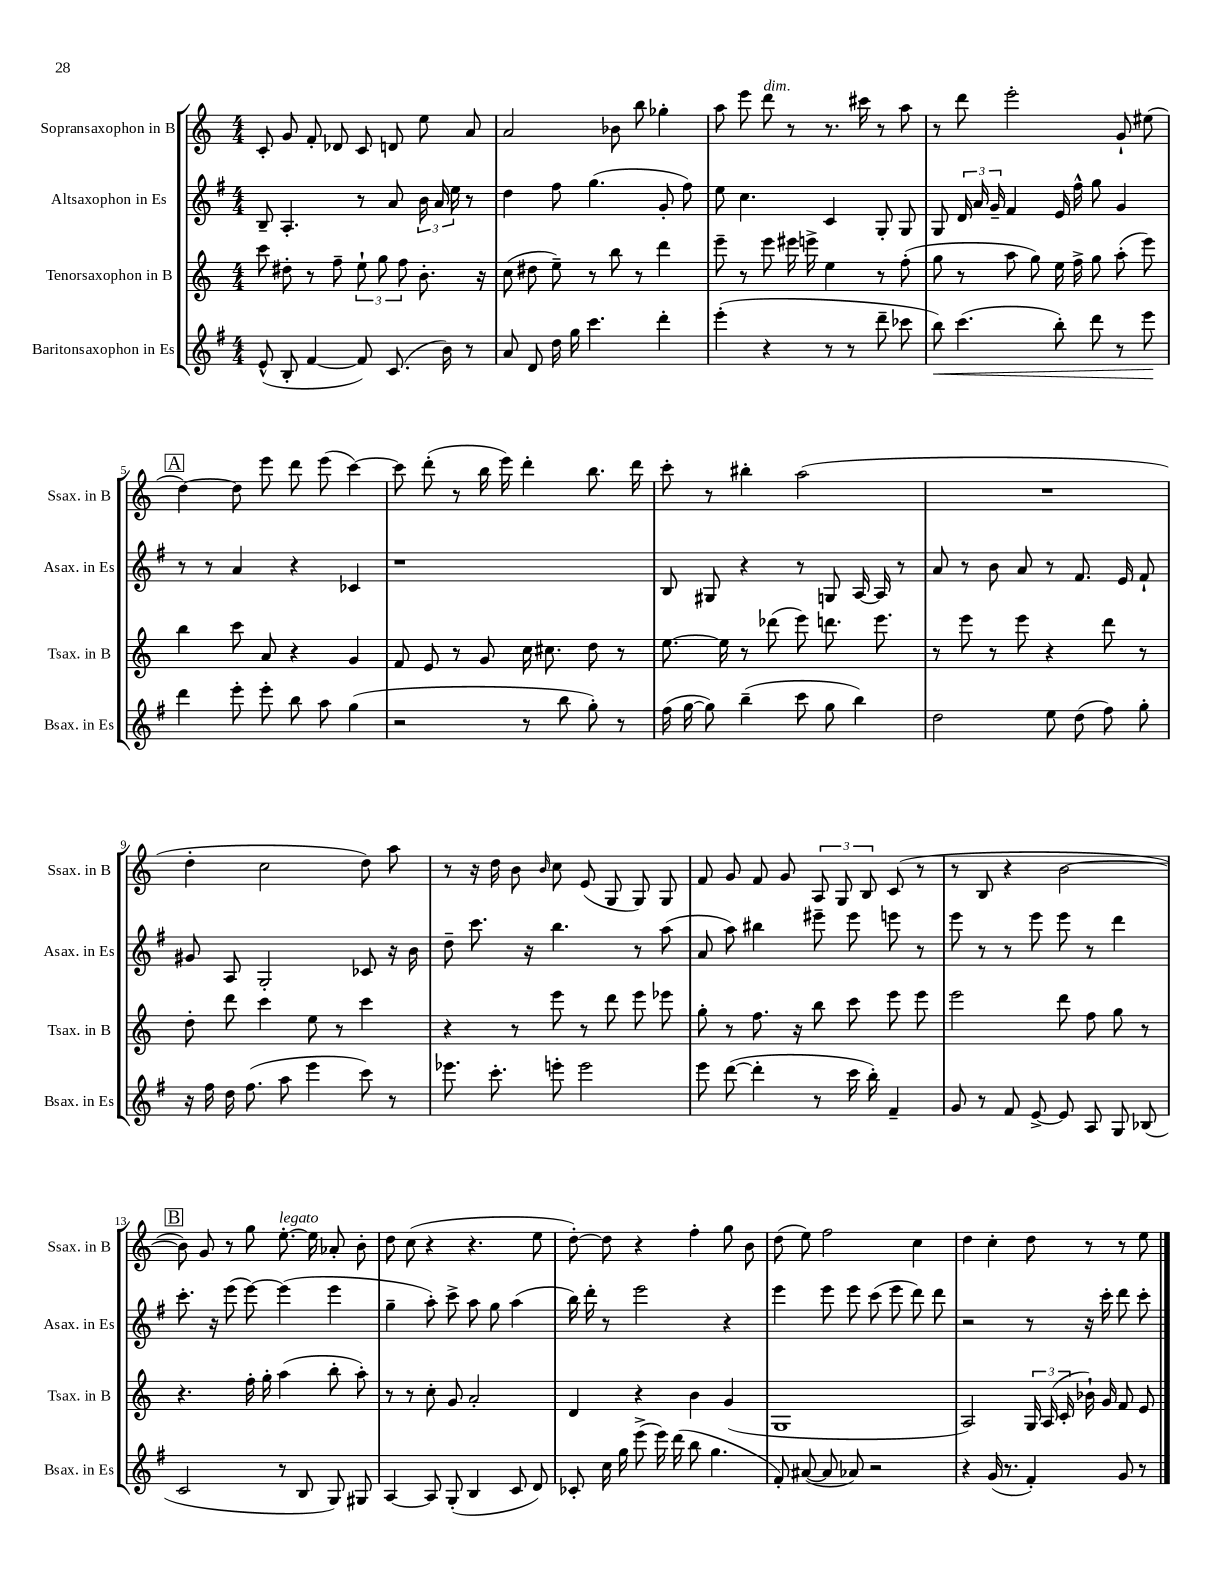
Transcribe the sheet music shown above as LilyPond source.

<<
\new StaffGroup <<
\new Staff = "s0" \with { instrumentName = "Sopransaxophon in B" shortInstrumentName = "Ssax. in B" } {
    \clef treble \key c \major \numericTimeSignature \time 4/4
    \autoBeamOff c'8-. g'8 f'8-. des'8 c'8 d'8 e''8 a'8 |
    a'2 bes'8 b''8 ges''4-. |
    a''8 e'''8 d'''8^\markup { \italic "dim." } r8 r8. cis'''16 r8 a''8 |
    r8 d'''8 e'''2-. g'8-! eis''8( |
    \mark \markup { \box "A" } d''4~) d''8 e'''8 d'''8 e'''8( c'''4~) |
    c'''8 d'''8-.( r8 b''16 e'''16) d'''4-. b''8. d'''16 |
    c'''8-. r8 bis''4-. a''2( |
    R1 |
    d''4-. c''2 d''8) a''8 |
    r8 r16 d''16 b'8 \grace { b'16 } c''8 e'8( g8 g8) g8 |
    f'8 g'8 f'8 g'8 \tuplet 3/2 { a8 g8 b8 } c'8( r8 |
    r8 b8 r4 b'2~ |
    \mark \markup { \box "B" } b'8) g'8 r8 g''8 e''8.~-.^\markup { \italic "legato" } e''16 aes'8-. b'8-. |
    d''8 c''8( r4 r4. e''8 |
    d''8~-.) d''8 r4 f''4-. g''8 b'8 |
    d''8( e''8) f''2 c''4 |
    d''4 c''4-. d''8 r8 r8 e''8 \bar "|." |
}
\new Staff = "s1" \with { instrumentName = "Altsaxophon in Es" shortInstrumentName = "Asax. in Es" } {
    \clef treble \key g \major \numericTimeSignature \time 4/4
    \autoBeamOff b8-- a4.-. r8 a'8 \tuplet 3/2 { b'16 a'16 e''16 } r8 |
    d''4 fis''8 g''4.( g'8-. fis''8) |
    e''8 c''4. c'4 g8-. g8 |
    g8 \tuplet 3/2 { d'16 a'16 g'16-- } fis'4 e'16 fis''16-^ g''8 g'4 |
    \mark \markup { \box "A" } r8 r8 a'4 r4 ces'4 |
    r1 |
    b8 gis8 r4 r8 g8 a16~ a16 r8 |
    a'8 r8 b'8 a'8 r8 fis'8. e'16 fis'8-! |
    gis'8 a8 g2-. ces'8 r16 b'16 |
    d''8-- c'''8. r16 b''4. r8 a''8( |
    a'8 a''8) bis''4 eis'''8-- eis'''8 e'''8 r8 |
    e'''8 r8 r8 e'''8 e'''8 r8 d'''4 |
    \mark \markup { \box "B" } c'''8.-. r16 e'''8( e'''8~) e'''4( e'''4 |
    g''4-- a''8-.) c'''8-> a''8 g''8 a''4( |
    b''16) d'''16-. r8 e'''2 r4 |
    e'''4 e'''8 e'''8 c'''8( e'''8 d'''8) d'''8 |
    r2 r8 r16 c'''16-. d'''8 c'''8-. \bar "|." |
}
\new Staff = "s2" \with { instrumentName = "Tenorsaxophon in B" shortInstrumentName = "Tsax. in B" } {
    \clef treble \key c \major \numericTimeSignature \time 4/4
    \autoBeamOff c'''8 dis''8-. r8 f''8-- \tuplet 3/2 { e''8-! g''8 f''8 } b'8.-. r16 |
    c''8( dis''8 e''8--) r8 b''8 r8 d'''4 |
    e'''8-- r8 e'''8 eis'''16 e'''16-> e''4 r8 f''8-.( |
    g''8 r8 a''8 g''8) e''16 f''16-> g''8 a''8-.( e'''8) |
    \mark \markup { \box "A" } b''4 c'''8 a'8 r4 g'4 |
    f'8 e'8 r8 g'8 c''16 cis''8. d''8 r8 |
    e''8.~ e''16 r8 des'''8( e'''8) d'''8. e'''8. |
    r8 e'''8 r8 e'''8 r4 d'''8 r8 |
    d''8-. d'''8 c'''4 e''8 r8 c'''4 |
    r4 r8 e'''8 r8 d'''8 e'''8 ees'''8 |
    g''8-. r8 f''8. r16 b''8 c'''8 e'''8 e'''8 |
    e'''2 d'''8 f''8 g''8 r8 |
    \mark \markup { \box "B" } r4. f''16-. g''16-. a''4( b''8-. a''8-.) |
    r8 r8 c''8-. g'8 a'2-. |
    d'4 r4 b'4 g'4( |
    g1 |
    a2) \tuplet 3/2 { g16 a16( c'16-. } bes'16-!) g'16 f'8 e'8 \bar "|." |
}
\new Staff = "s3" \with { instrumentName = "Baritonsaxophon in Es" shortInstrumentName = "Bsax. in Es" } {
    \clef treble \key g \major \numericTimeSignature \time 4/4
    \autoBeamOff e'8-^( b8-. fis'4~ fis'8) c'8.( b'16) r8 |
    a'8 d'8 d''16 g''16 c'''4. d'''4-. |
    e'''4-.( r4 r8 r8 d'''8-- ces'''8 |
    b''8\<) c'''4.( b''8-.) d'''8 r8 e'''8\! |
    \mark \markup { \box "A" } d'''4 e'''8-. e'''8-. b''8 a''8 g''4( |
    r2 r8 b''8 g''8-.) r8 |
    fis''16( g''16~ g''8) b''4--( c'''8 g''8 b''4) |
    d''2 e''8 d''8( fis''8) g''8-. |
    r16 fis''16 d''16 fis''8.( a''8 e'''4 c'''8) r8 |
    ees'''8. c'''8.-. e'''8-. e'''2 |
    e'''8 d'''8~( d'''4-. r8 c'''16 b''16-.) fis'4-- |
    g'8 r8 fis'8 e'8~-> e'8 a8 g8 bes8( |
    \mark \markup { \box "B" } c'2 r8 b8 g8) gis8 |
    a4~ a8 g8-.( b4 c'8 d'8) |
    ces'8-. c''16 g''16 e'''8->( e'''16) d'''16( b''8 g''4. |
    fis'8-.) ais'8~( ais'8 aes'8) r2 |
    r4 g'16( r8. fis'4-.) g'8 r8 \bar "|." |
}
>>
>>
